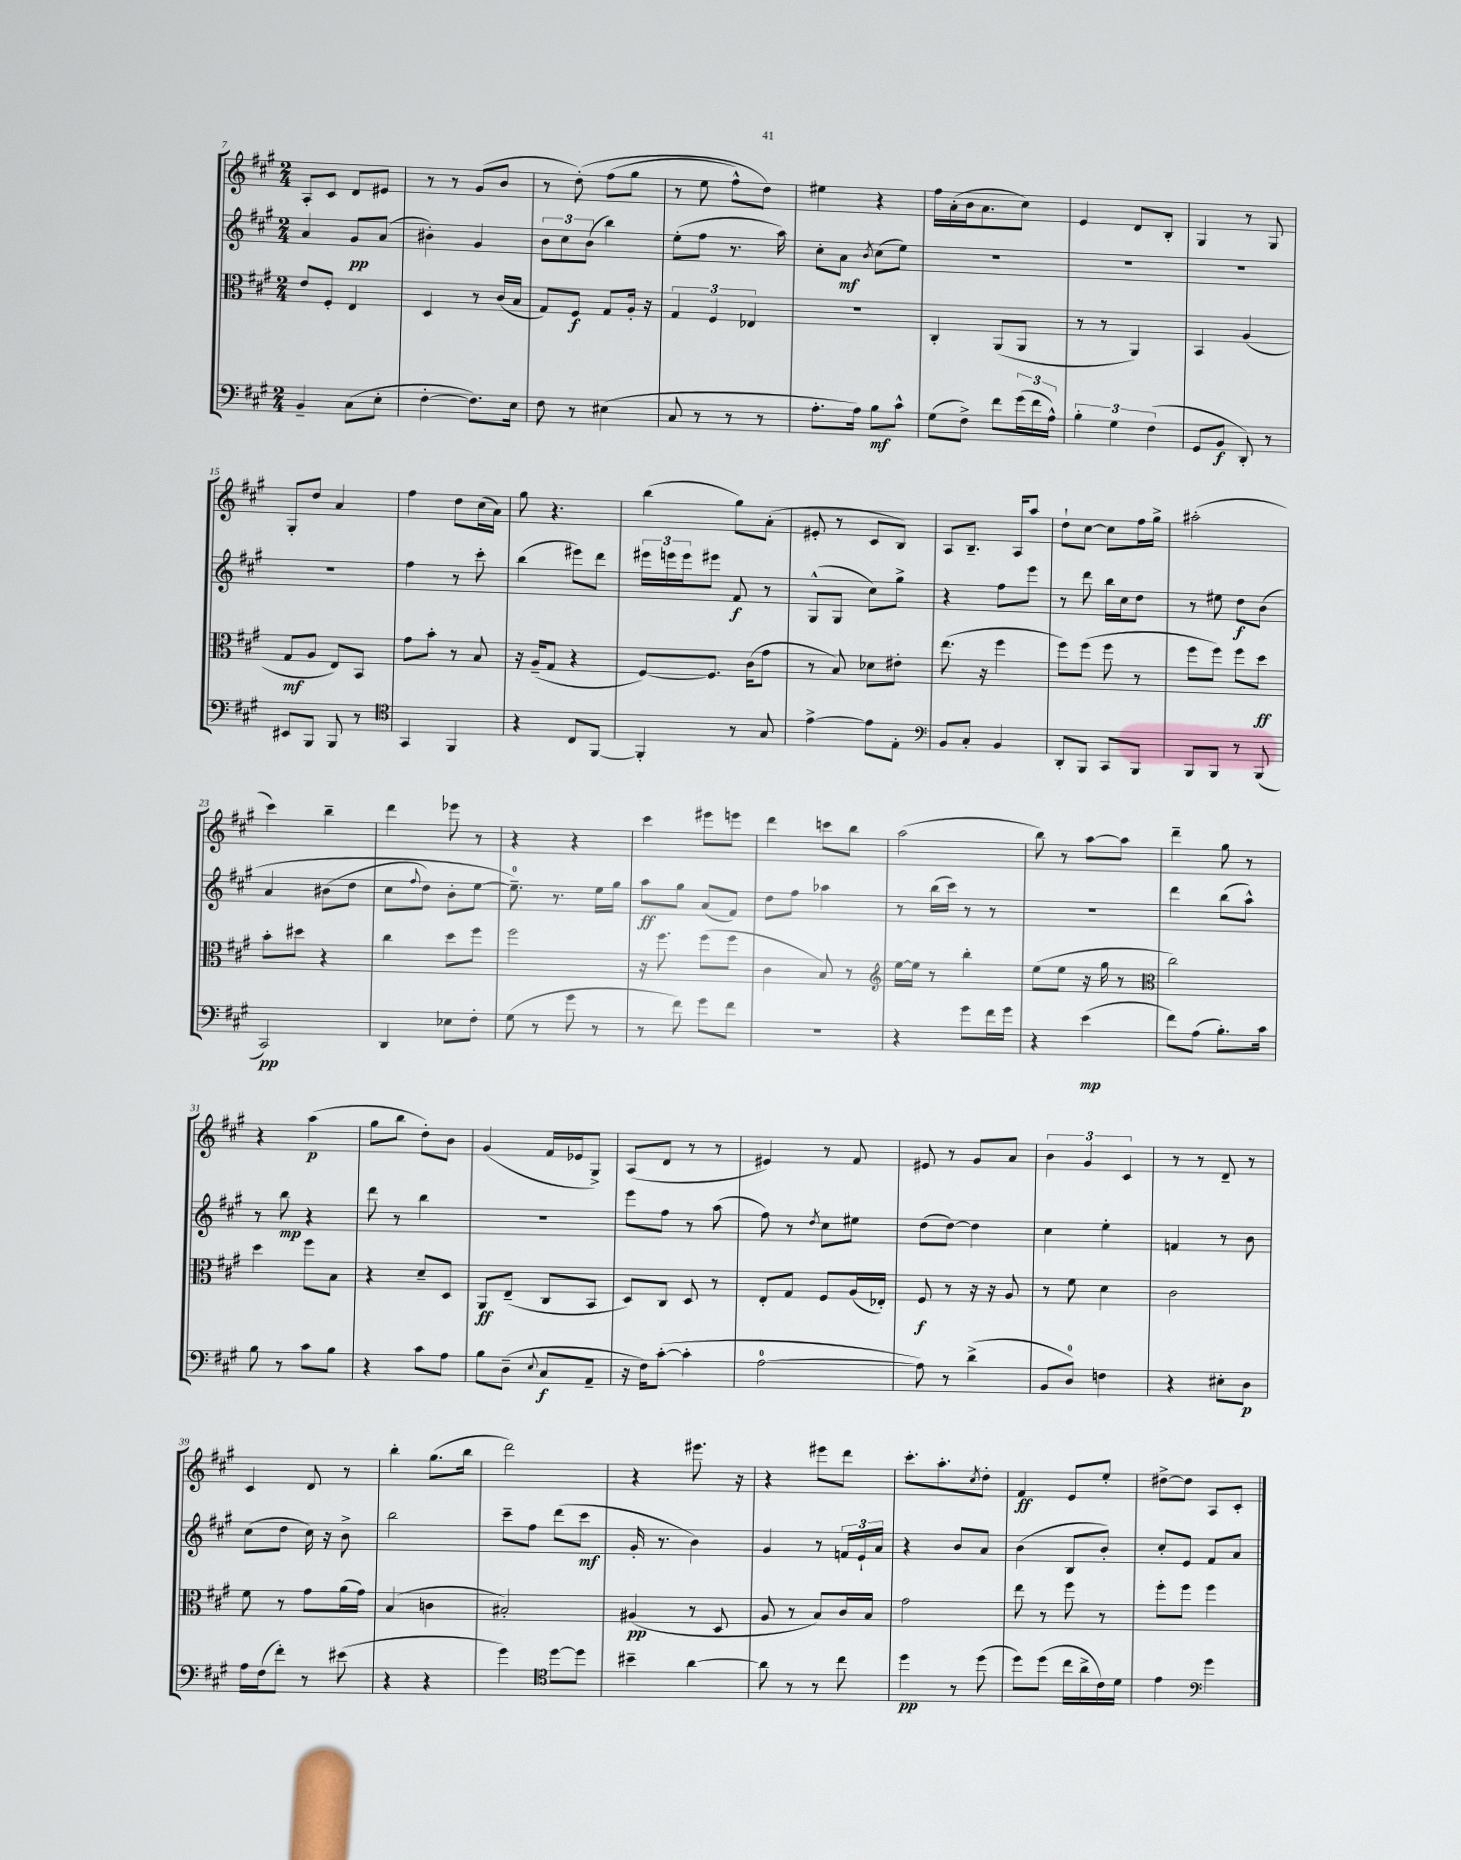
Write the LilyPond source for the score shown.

<<
\new StaffGroup <<
\new Staff = "s0" {
    \clef treble \key a \major \numericTimeSignature \time 2/4
    a8-. cis'8 d'8 eis'8 |
    r8 r8 gis'8( b'8 |
    r8 d''8-.)\( fis''8( gis''8 |
    r8 e''8 fis''8-^) d''8\) |
    eis''4 r4 |
    fis''16 a'16-.( b'16 a'8. cis''8) |
    e'4 d'8 b8-. |
    gis4 r8 gis8 |
    gis8-. d''8 a'4 |
    fis''4 d''8 cis''16( a'16) |
    gis''8 r4. |
    b''4( gis''8) a'8-.( |
    eis'8-. r8 cis'8 b8) |
    a8 b8.-- a16 a''8 |
    d''8-! cis''8~ cis''8 fis''16 gis''16-> |
    ais''2-.( |
    cis'''4) b''4-- |
    d'''4 ees'''8 r8 |
    r4 r4 |
    cis'''4 eis'''8 e'''8 |
    d'''4 c'''8 b''8 |
    a''2( |
    b''8) r8 a''8~ a''8 |
    d'''4-- gis''8 r8 |
    r4 a''4\p( |
    gis''8 b''8 d''8-.) b'8 |
    gis'4( fis'16 ees'16 gis8->) |
    a8( d'8 r8 r8 |
    eis'4) r8 fis'8 |
    eis'8 r8 gis'8 a'8 |
    \tuplet 3/2 { b'4 gis'4 cis'4 } |
    r8 r8 d'8-- r8 |
    cis'4 d'8 r8 |
    b''4-. gis''8.( b''16 |
    d'''2) |
    r4 eis'''8. r16 |
    r4 eis'''8 d'''8 |
    cis'''8.-. a''8.-. \acciaccatura { cis''8 } d''8-. |
    fis'4\ff e'8 e''8-. |
    dis''8~-> dis''8 a8 cis'8-. \bar "|." |
}
\new Staff = "s1" {
    \clef treble \key a \major \numericTimeSignature \time 2/4
    a'4 gis'8\pp a'8( |
    bis'4-.) gis'4 |
    \tuplet 3/2 { b'8 cis''8 b'8( } b''4) |
    e''8-.( fis''8 r8. a''16) |
    cis''8-. a'8\mf \acciaccatura { b'8 } cis''8( e''8) |
    R2 |
    R2 |
    R2 |
    R2 |
    fis''4 r8 cis'''8-. |
    b''4( eis'''8) d'''8 |
    \tuplet 3/2 { eis'''16 e'''16 e'''16 } eis'''8 fis'8\f r8 |
    gis8-^( gis8 cis''8) gis''8-> |
    r4 fis''8 e'''8 |
    r8 d'''8 b''16 cis''16 d''8 |
    r8 eis''8 d''8\f b'8\( |
    a'4 bis'8( d''8 |
    cis''8 \appoggiatura { fis''8 } d''8) b'8-. e''8~ |
    e''8.-0--\) r8. e''16 gis''16 |
    a''8\ff gis''8 a'8( fis'8) |
    d''8 fis''8 aes''4 |
    r8 b''16( cis'''16) r8 r8 |
    R2 |
    d'''4 b''8( a''8-^) |
    r8 b''8\mp r4 |
    d'''8 r8 b''4 |
    r2 |
    e'''8 fis''8 r8 a''8( |
    fis''8) r8 \acciaccatura { d''8 } cis''8 eis''8 |
    d''8( d''8~) d''4 |
    cis''4 e''4-. |
    f'4 r8 b'8 |
    cis''8( d''8 cis''16) r16 b'8-> |
    b''2 |
    cis'''8-- fis''8 d'''8( cis'''8\mf |
    gis'16-. r8. b'4) |
    gis'4 r8 \tuplet 3/2 { f'16 e'16-! a'16 } |
    r4 b'8 a'8 |
    b'4( b8 b'8-.) |
    cis''8-. e'8 fis'8 a'8 \bar "|." |
}
\new Staff = "s2" {
    \clef alto \key a \major \numericTimeSignature \time 2/4
    e'8 fis8-. e4 |
    d4 r8 cis'16( b16 |
    gis8) fis8\f gis8 a16-. r16 |
    \tuplet 3/2 { gis4 fis4 ees4 } |
    r2 |
    cis4-. a,8( a,8 |
    r8 r8 a,4) |
    b,4 a4( |
    gis8\mf a8 e8) b,8 |
    gis'8 b'8-. r8 b8 |
    r16 a16--( gis8 r4 |
    fis8~) fis8. cis'16( gis'8 |
    r8 b8) des'8 eis'8-. |
    e''8.( r16 fis''4 |
    fis''8) fis''8( fis''8 r8 |
    fis''8 fis''8) fis''8 d''8\ff |
    b'8-. dis''8 r4 |
    cis''4 d''8 fis''8 |
    fis''2 |
    r16 fis''8. fis''8( fis''8 |
    cis'4 b8) r8 |
    \clef treble e''16~ e''16 r8 b''4-. |
    e''8( e''8 r16 gis''16 r8 |
    \clef alto cis''2) |
    d''4 fis''8 b8 |
    r4 d'8-- d8 |
    a,8\ff e8--( cis8 b,8 |
    d8) cis8 d8 r8 |
    e8-. gis8 fis8 a16( ees16-.) |
    fis8\f r8 r16 r16 a8 |
    r8 fis'8 d'4 |
    cis'2 |
    fis'8 r8 gis'8 a'16( gis'16) |
    b4( c'4 |
    bis2-.) |
    ais4\pp( r8 d8 |
    a8 r8 b8) cis'16 b16 |
    gis'2 |
    e''8 r8 fis''8 r8 |
    fis''8-. fis''8 fis''4 \bar "|." |
}
\new Staff = "s3" {
    \clef bass \key a \major \numericTimeSignature \time 2/4
    b,4-- cis8( e8-. |
    fis4~-. fis8.) e16 |
    fis8 r8 eis4( |
    cis8 r8 r8 r8 |
    a8.-. a16) b8\mf cis'8-^ |
    gis8( fis8->) fis'8 \tuplet 3/2 { gis'16( fis'16 a16-^) } |
    \tuplet 3/2 { b4-. gis4 fis4( } |
    gis,8 b,8\f d,8-.) r8 |
    eis,8 b,,8 b,,8 r8 |
    \clef tenor gis,4 fis,4 |
    r4 cis8 fis,8~ |
    fis,4-. r8 gis8 |
    e'4~-> e'8 e8-. |
    \clef bass b,8 cis8-. b,4 |
    d,8-. b,,8 cis,8 b,,8 |
    b,,8 b,,8 r8 b,,8( |
    cis,2\pp) |
    d,4 ees8 fis8-. |
    gis8( r8 gis'8 r8 |
    r8 fis'8) gis'8 fis'8 |
    r2 |
    r4 gis'8 fis'16 gis'16 |
    r4 e'4\mp( |
    fis'8) a8( b8.-.) cis'16 |
    b8 r8 cis'8 b8 |
    r4 cis'8 a8 |
    b8 d8--( \appoggiatura { e8 } cis8\f a,8-- |
    r16 fis16) cis'8~-.( cis'4-. |
    a2-0~ |
    a8) r8 d'4->( |
    b,8 d8-0) f4 |
    r4 eis8-. d8\p |
    a16 fis16( fis'8-.) r8 eis'8( |
    r4 r4 |
    gis'4) \clef tenor d''8~ d''8 |
    bis'4-- a'4~ |
    a'8 r8 r8 cis''8 |
    d''4\pp r8 d''8( |
    d''8) d''8( cis''16 a'16-> cis'16) d'16 |
    e'4 \clef bass gis'4 \bar "|." |
}
>>
>>
\layout { \context { \Score currentBarNumber = #7 } }
